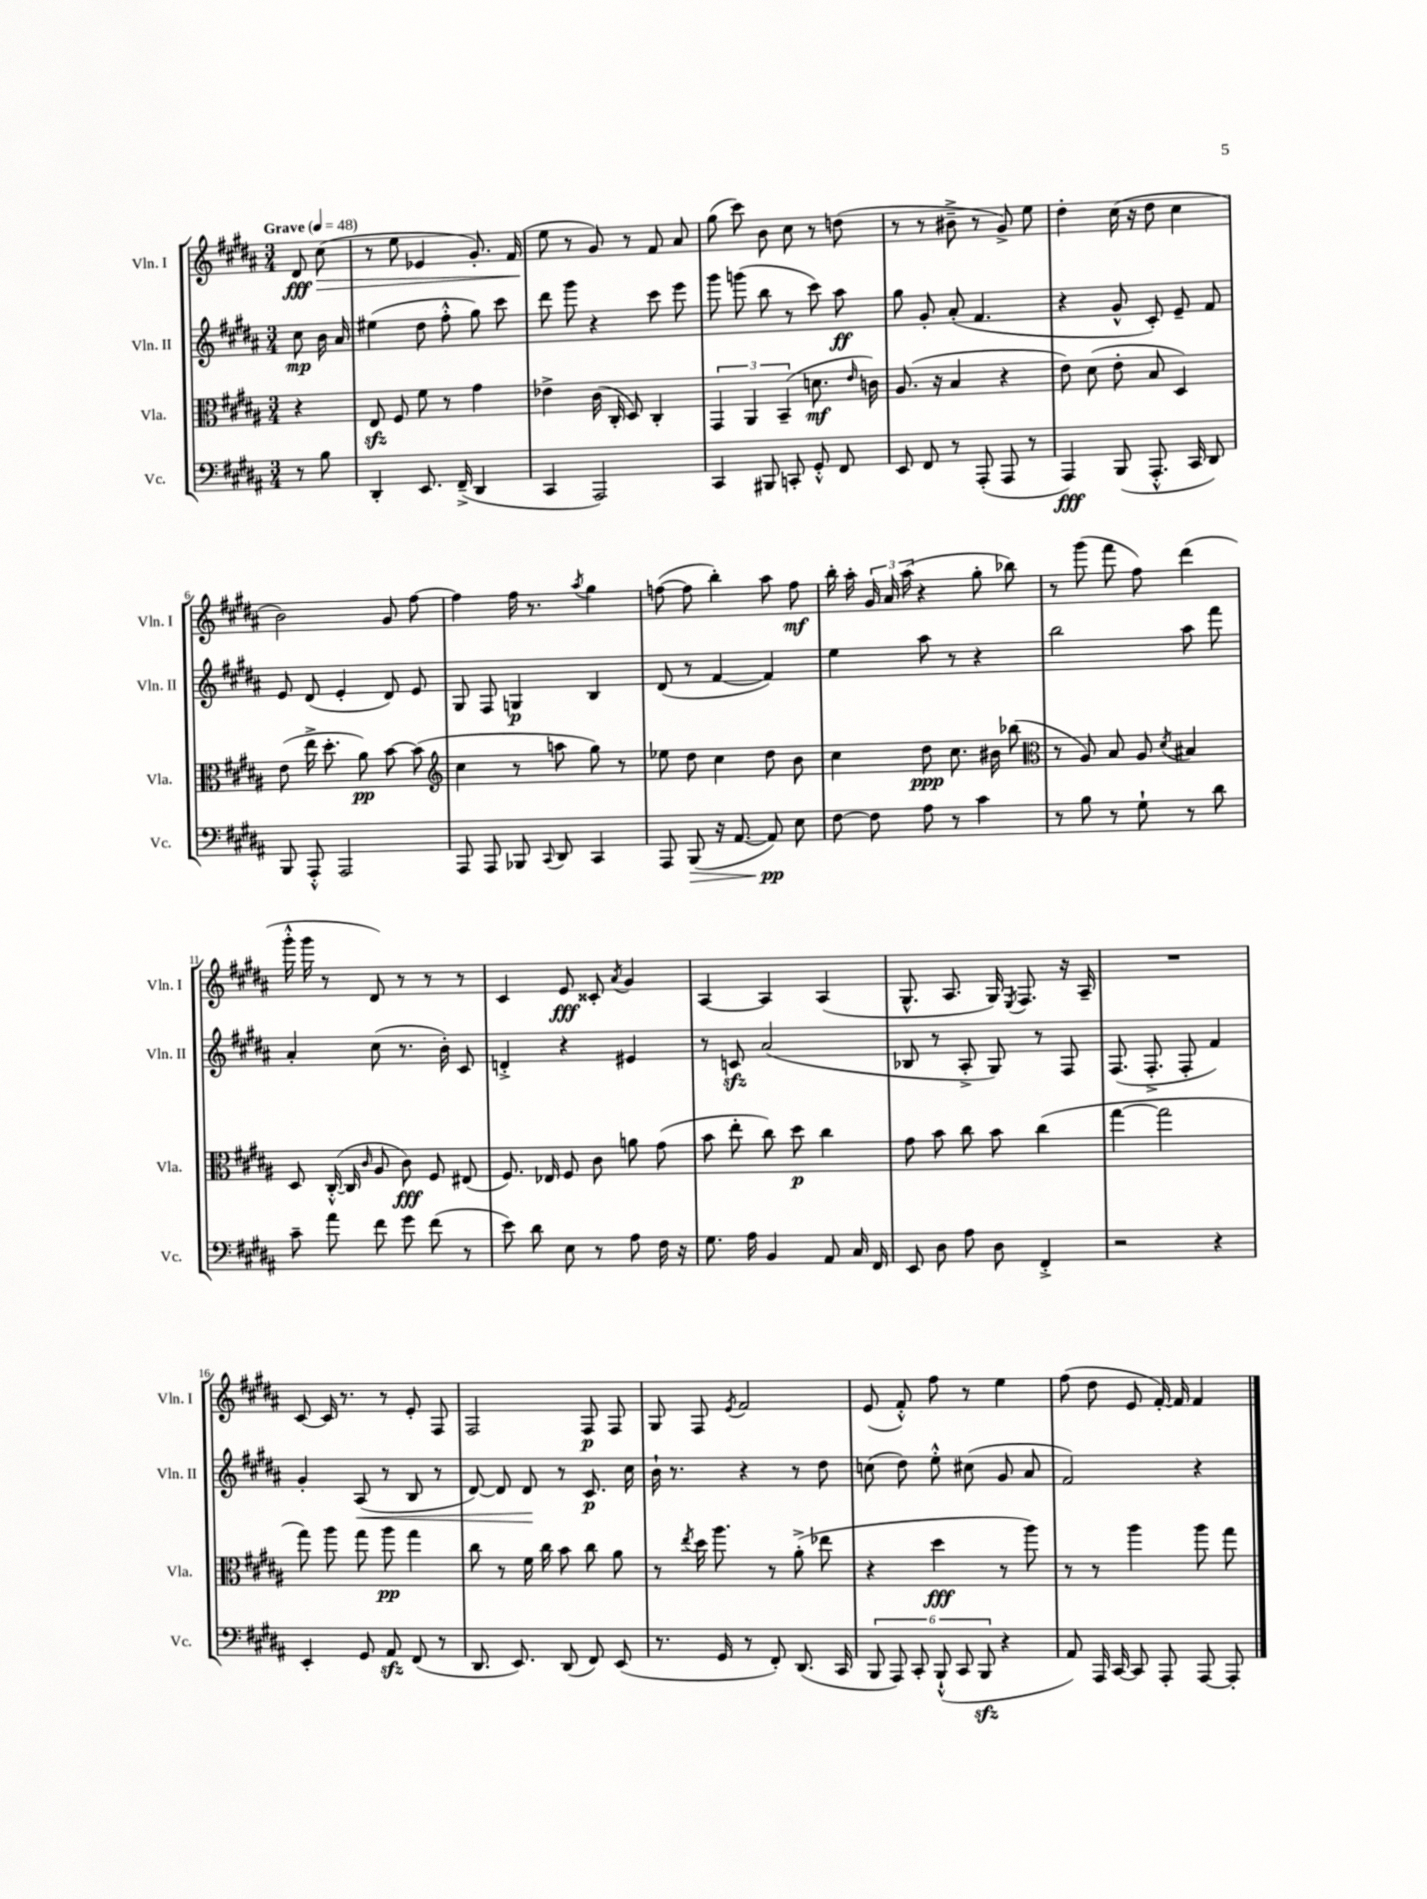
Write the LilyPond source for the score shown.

<<
\new StaffGroup <<
\new Staff = "s0" \with { instrumentName = "Vln. I" shortInstrumentName = "Vln. I" } {
    \clef treble \key b \major \numericTimeSignature \time 3/4 \partial 4 \tempo "Grave" 4 = 48
    \autoBeamOff dis'8\fff cis''8\>( |
    r8 e''8 ees'4 gis'8.-.) fis'16( |
    e''8\! r8 gis'8) r8 fis'8 ais'8 |
    gis''8( cis'''8) b'8 cis''8 r8 d''8( |
    r8 r8 bis'8---> r8 gis'8->) e''8 |
    dis''4-. cis''16( r16 dis''8 cis''4 |
    b'2) gis'8 fis''8~ |
    fis''4 fis''16 r8. \acciaccatura { ais''8 } gis''4 |
    f''8~( f''8 b''4-.) ais''8 f''8\mf |
    b''16-. ais''16-. \tuplet 3/2 { gis'16 ais'16 ais''16( } r4 gis''8-. bes''8) |
    r8 gis'''8( fis'''8 fis''8) dis'''4( |
    gis'''16-.-^ gis'''16 r8 dis'8) r8 r8 r8 |
    cis'4 e'8\fff cisis'8-. \acciaccatura { ais'8 } gis'4 |
    ais4~ ais4 ais4( |
    gis8.-^ ais8. gis16) \acciaccatura { e8 } fis8. r16 ais16-- |
    R2. |
    cis'8~ cis'16 r8. r8 e'8-. fis8 |
    fis2 fis8\p fis8 |
    gis8 fis8 \acciaccatura { e'8 } fis'2 |
    e'8( fis'8-.-^) fis''8 r8 e''4 |
    fis''8( dis''8 e'8 fis'16~-.) fis'16 fis'4 \bar "|." |
}
\new Staff = "s1" \with { instrumentName = "Vln. II" shortInstrumentName = "Vln. II" } {
    \clef treble \key b \major \numericTimeSignature \time 3/4 \partial 4
    \autoBeamOff cis''8\mp b'16 ais'16 |
    eis''4( dis''8 fis''8-.-^ gis''8) cis'''8 |
    dis'''8 gis'''8 r4 cis'''8 e'''8 |
    gis'''8 g'''8( b''8 r8 cis'''8) ais''8\ff |
    gis''8 gis'8-. ais'8-.( fis'4. |
    r4 gis'8-^ cis'8-.) e'8-- fis'8 |
    e'8 dis'8( e'4-. dis'8) e'8 |
    gis8 fis8 g4\p b4 |
    dis'8( r8 fis'4~ fis'4) |
    e''4 ais''8 r8 r4 |
    b''2 ais''8 fis'''8 |
    ais'4-. cis''8( r8. b'16-.) cis'8 |
    d'4-.-> r4 eis'4 |
    r8 c'8\sfz ais'2( |
    bes8 r8 ais8-.-> gis8) r8 fis8 |
    fis8.( fis8.-.-> fis8-. fis'4) |
    gis'4-. ais8\<( r8 b8 r8 |
    dis'8~) dis'8 dis'8\! r8 cis'8.\p cis''16 |
    b'16-! r8. r4 r8 dis''8 |
    c''8( dis''8) e''8-.-^ cis''8( gis'8 ais'8 |
    fis'2) r4 \bar "|." |
}
\new Staff = "s2" \with { instrumentName = "Vla." shortInstrumentName = "Vla." } {
    \clef alto \key b \major \numericTimeSignature \time 3/4 \partial 4
    \autoBeamOff r4 |
    e8\sfz fis8 fis'8 r8 gis'4 |
    ees'4-> cis'16( cis16-. dis8) cis4-. |
    \tuplet 3/2 { gis,4 ais,4 b,4--( } d'8.\mf \grace { e'16 } c'16) |
    ais8.( r16 b4 r4 |
    e'8) dis'8( e'8-. b8 dis4) |
    e'8( e''16-> dis''8.-. ais'8\pp) b'8~ b'8( |
    \clef treble cis''4 r8 a''8 gis''8) r8 |
    ees''8 dis''8 cis''4 dis''8 b'8 |
    cis''4 dis''8\ppp cis''8. bis'16 bes''8( |
    \clef alto r8 ais8) b8 ais8 \acciaccatura { dis'8 } bis4 |
    dis8 cis16~-.-^( cis16 \grace { cis'16 } ais8 cis'8\fff) fis8 eis8( |
    fis8.) ees16 fis8 cis'8 a'8 gis'8( |
    b'8 e''8-. cis''8) dis''8\p cis''4 |
    gis'8 b'8 cis''8 b'8 cis''4( |
    gis''4~ gis''2 |
    gis''8) ais''8 gis''8 ais''8\pp gis''4 |
    cis''8 r8 fis'16 cis''16 b'8 cis''8 ais'8 |
    r8 \acciaccatura { e''8 } dis''16 ais''8. r8 ais'8-.->( ees''8 |
    r4 dis''4\fff r8 ais''8) |
    r8 r8 ais''4 ais''8 gis''8 \bar "|." |
}
\new Staff = "s3" \with { instrumentName = "Vc." shortInstrumentName = "Vc." } {
    \clef bass \key b \major \numericTimeSignature \time 3/4 \partial 4
    \autoBeamOff r8 b8 |
    dis,4-. e,8. fis,16--->( dis,4 |
    cis,4 ais,,2) |
    cis,4 bis,,8 c,8-. gis,8-.-^ fis,8 |
    e,8 fis,8 r8 ais,,8-.( ais,,8 r8 |
    ais,,4\fff) b,,8( ais,,8.-.-^ cis,16 dis,8) |
    b,,8 ais,,8-.-^ ais,,2 |
    ais,,8 ais,,8 bes,,8 \appoggiatura { cis,8 } dis,8 cis,4 |
    ais,,8 b,,8\>( r16 ais,8.~ ais,8\pp\!) e8 |
    fis8~ fis8 ais8 r8 cis'4 |
    r8 b8 r8 gis8-! r8 dis'8 |
    cis'8-- ais'8 fis'8 gis'8 fis'8( r8 |
    e'8) dis'8 e8 r8 ais8 fis16 r16 |
    gis8. ais16 b,4 ais,8 cis16 fis,16 |
    e,8 dis8 ais8 dis8 fis,4-.-> |
    r2 r4 |
    e,4-. gis,8 ais,8\sfz fis,8( r8 |
    dis,8. e,8.) dis,8( fis,8) e,8( |
    r8. gis,16 r8 fis,8-.) dis,8.( cis,16 |
    \tuplet 6/4 { b,,8 ais,,8) cis,8-. b,,8-!-^( cis,8 b,,8\sfz } r4 |
    ais,8) ais,,16 cis,16~ cis,8 ais,,8-. ais,,8~ ais,,8-. \bar "|." |
}
>>
>>
